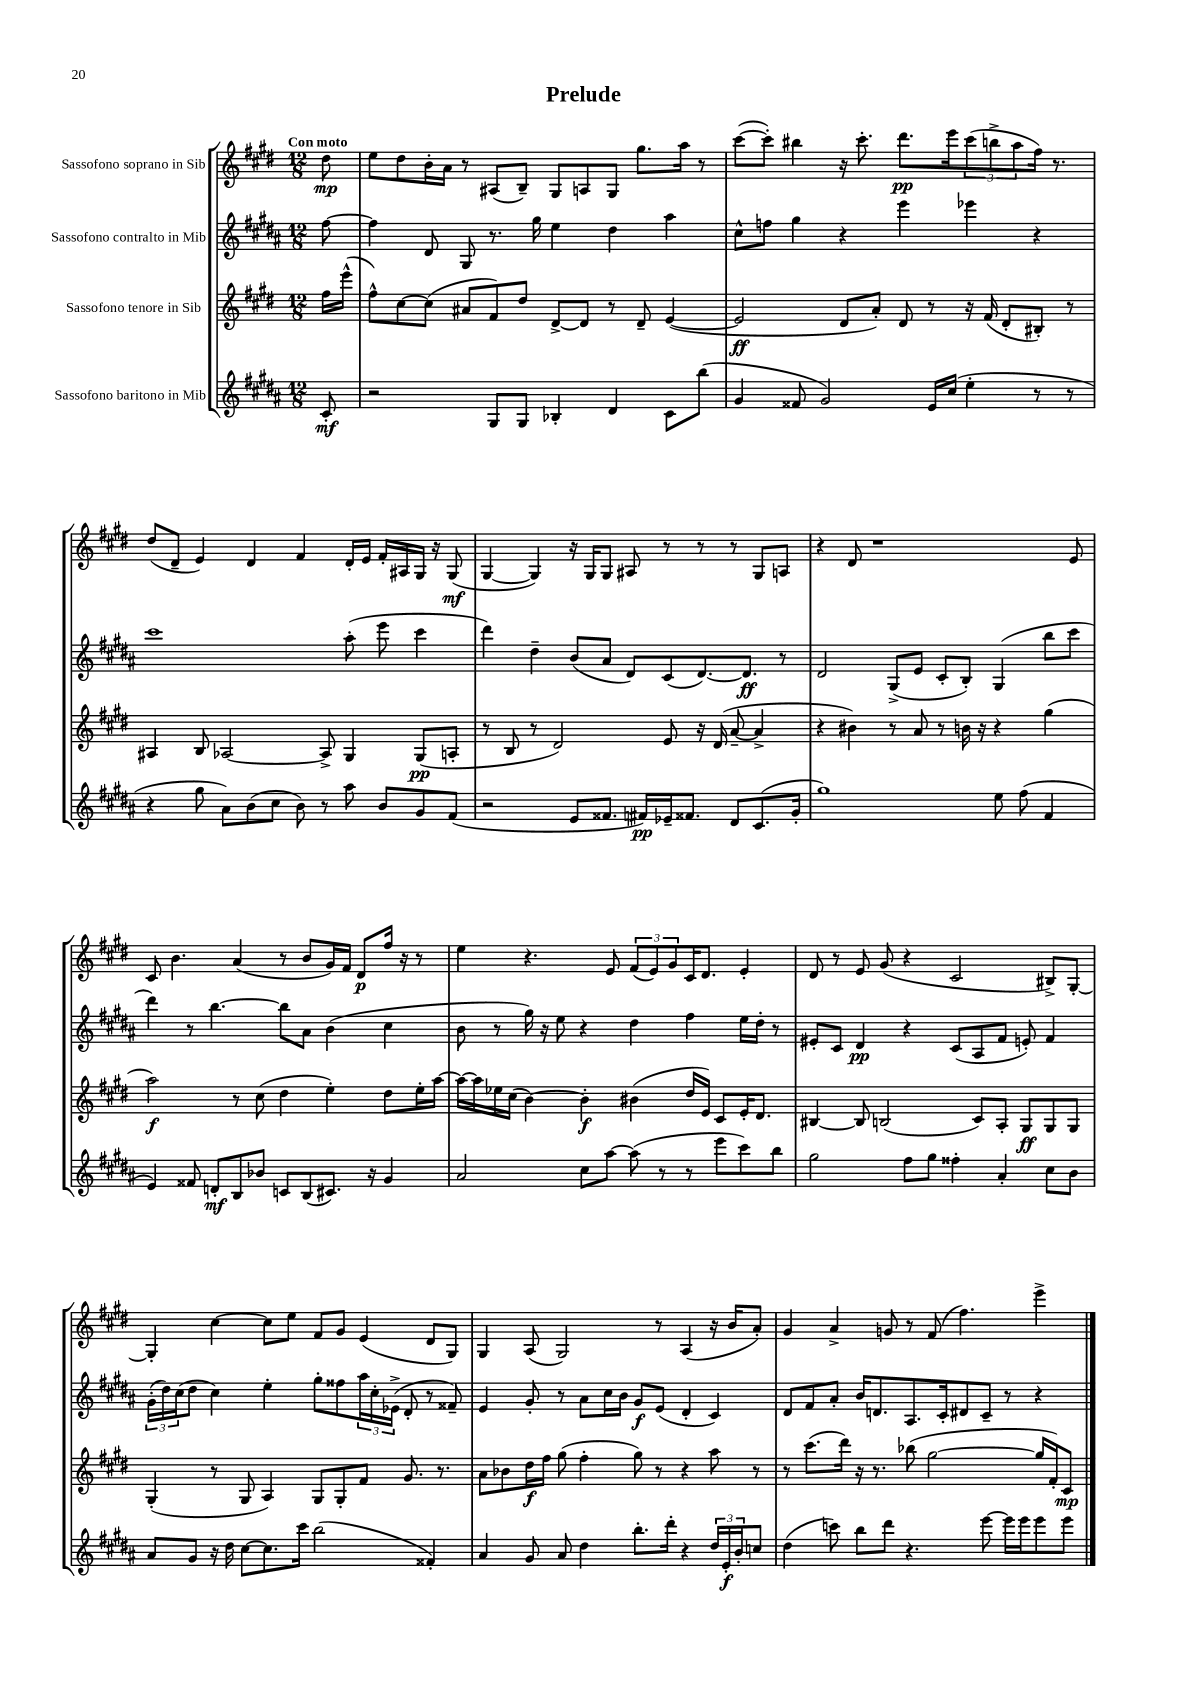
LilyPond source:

\header { title = "Prelude" }
<<
\new StaffGroup <<
\new Staff = "s0" \with { instrumentName = "Sassofono soprano in Sib" } {
    \clef treble \key e \major \numericTimeSignature \time 12/8 \partial 8 \tempo "Con moto"
    dis''8\mp |
    e''8 dis''8 b'16-. a'16 r8 ais8( b8--) gis8 a8 gis8 gis''8. a''16 r8 |
    cis'''8~( cis'''8-.) bis''4 r16 cis'''8.-. dis'''8.\pp e'''16 \tuplet 3/2 { cis'''8( b''8-> a''8 } fis''16) r8. |
    dis''8( dis'8-- e'4) dis'4 fis'4 dis'16-. e'16 fis'16-. ais16 gis16 r16 gis8\mf( |
    gis4~ gis4) r16 gis16 gis8 ais8 r8 r8 r8 gis8 a8 |
    r4 dis'8 r1 e'8 |
    cis'8 b'4. a'4( r8 b'8 gis'16) fis'16 dis'8\p fis''16 r16 r8 |
    e''4 r4. e'8 \tuplet 3/2 { fis'8( e'8) gis'8 } cis'16 dis'8. e'4-. |
    dis'8 r8 e'8 gis'8( r4 cis'2 bis8->) gis8~-. |
    gis4-. cis''4~ cis''8 e''8 fis'8 gis'8 e'4( dis'8 gis8) |
    gis4 a8( gis2) r8 a4( r16 b'16 a'8-.) |
    gis'4 a'4-> g'8 r8 fis'8( fis''4.) e'''4-> \bar "|." |
}
\new Staff = "s1" \with { instrumentName = "Sassofono contralto in Mib" } {
    \clef treble \key b \major \numericTimeSignature \time 12/8 \partial 8
    fis''8~ |
    fis''4 dis'8 gis8 r8. gis''16 e''4 dis''4 ais''4 |
    cis''8-^ f''8 gis''4 r4 e'''4 ees'''4 r4 |
    cis'''1 ais''8-.( e'''8 cis'''4 |
    dis'''4) dis''4-- b'8( ais'8 dis'8) cis'8( dis'8.~) dis'8.\ff r8 |
    dis'2 gis8->( e'8 cis'8-. b8-.) gis4( b''8 cis'''8 |
    dis'''4) r8 b''4.~ b''8 ais'8 b'4( cis''4 |
    b'8 r8 gis''16) r16 e''8 r4 dis''4 fis''4 e''16 dis''16-. r8 |
    eis'8-. cis'8 dis'4\pp r4 cis'8( ais8 fis'8 e'8-.) fis'4 |
    \tuplet 3/2 { gis'16-.( dis''16) cis''16( } dis''8 cis''4) e''4-. gis''8-. fisis''8 \tuplet 3/2 { ais''16 cis''16-. ees'16->( } dis'8-. r8 fisis'8--) |
    e'4 gis'8-. r8 ais'8 cis''16 b'16 gis'8\f e'8( dis'4-. cis'4) |
    dis'8 fis'8 ais'8-. b'16 d'8. ais8. cis'16-. dis'8 cis'8-- r8 r4 \bar "|." |
}
\new Staff = "s2" \with { instrumentName = "Sassofono tenore in Sib" } {
    \clef treble \key e \major \numericTimeSignature \time 12/8 \partial 8
    fis''16 e'''16-^( |
    fis''8-^) cis''8~ cis''8( ais'8 fis'8) dis''8 dis'8~-> dis'8 r8 dis'8-- e'4~( |
    e'2\ff dis'8 a'8-.) dis'8 r8 r16 fis'16( dis'8-. bis8-.) r8 |
    ais4 b8 aes2~ aes8-> gis4 gis8\pp( a8-. |
    r8 b8 r8 dis'2) e'8 r16 dis'16( a'8~-- a'4-> |
    r4 bis'4) r8 a'8 r8 b'16 r16 r4 gis''4( |
    a''2\f) r8 cis''8( dis''4 e''4-.) dis''8 e''16-. a''16~ |
    a''16~ a''16 ees''16 cis''16( b'4~) b'4-.\f bis'4( dis''16 e'16) cis'8 e'16-. dis'8. |
    bis4~ bis8 b2( cis'8) a8-. gis8\ff gis8 gis8 |
    gis4-.( r8 gis8 a4) gis8 gis8-. fis'8 gis'8. r8. |
    a'8 bes'8 dis''16\f fis''16 gis''8( fis''4-. gis''8) r8 r4 a''8 r8 |
    r8 cis'''8.( dis'''16) r16 r8. bes''8( gis''2~ gis''16 fis'16-.) cis'8\mp \bar "|." |
}
\new Staff = "s3" \with { instrumentName = "Sassofono baritono in Mib" } {
    \clef treble \key b \major \numericTimeSignature \time 12/8 \partial 8
    cis'8-.\mf |
    r2 gis8 gis8 bes4-. dis'4 cis'8 b''8( |
    gis'4 fisis'8 gis'2) e'16 cis''16( e''4-. r8 r8 |
    r4 gis''8 ais'8) b'8( cis''8 b'8) r8 ais''8 b'8 gis'8 fis'8( |
    r2 e'8 fisis'8. fis'16\pp) ees'16-- fisis'8. dis'8 cis'8.( gis'16-. |
    gis''1) e''8 fis''8( fis'4 |
    e'4) fisis'8 d'8-.\mf b8 bes'8 c'8 b8( cis'8.) r16 gis'4 |
    ais'2 cis''8 ais''8~ ais''8( r8 r8 e'''8 cis'''8) b''8 |
    gis''2 fis''8 gis''8 fisis''4-. ais'4-. cis''8 b'8 |
    ais'8 gis'8 r16 dis''16 cis''8~ cis''8. cis'''16 b''2( fisis'4-.) |
    ais'4 gis'8 ais'8 dis''4 b''8.-. dis'''16-. r4 \tuplet 3/2 { dis''16 e'16-.\f b'16-. } c''8 |
    dis''4( c'''8) b''8 dis'''8 r4. e'''8~ e'''16 e'''16 e'''8 e'''8 \bar "|." |
}
>>
>>
\layout { \context { \Score \remove "Bar_number_engraver" } }
